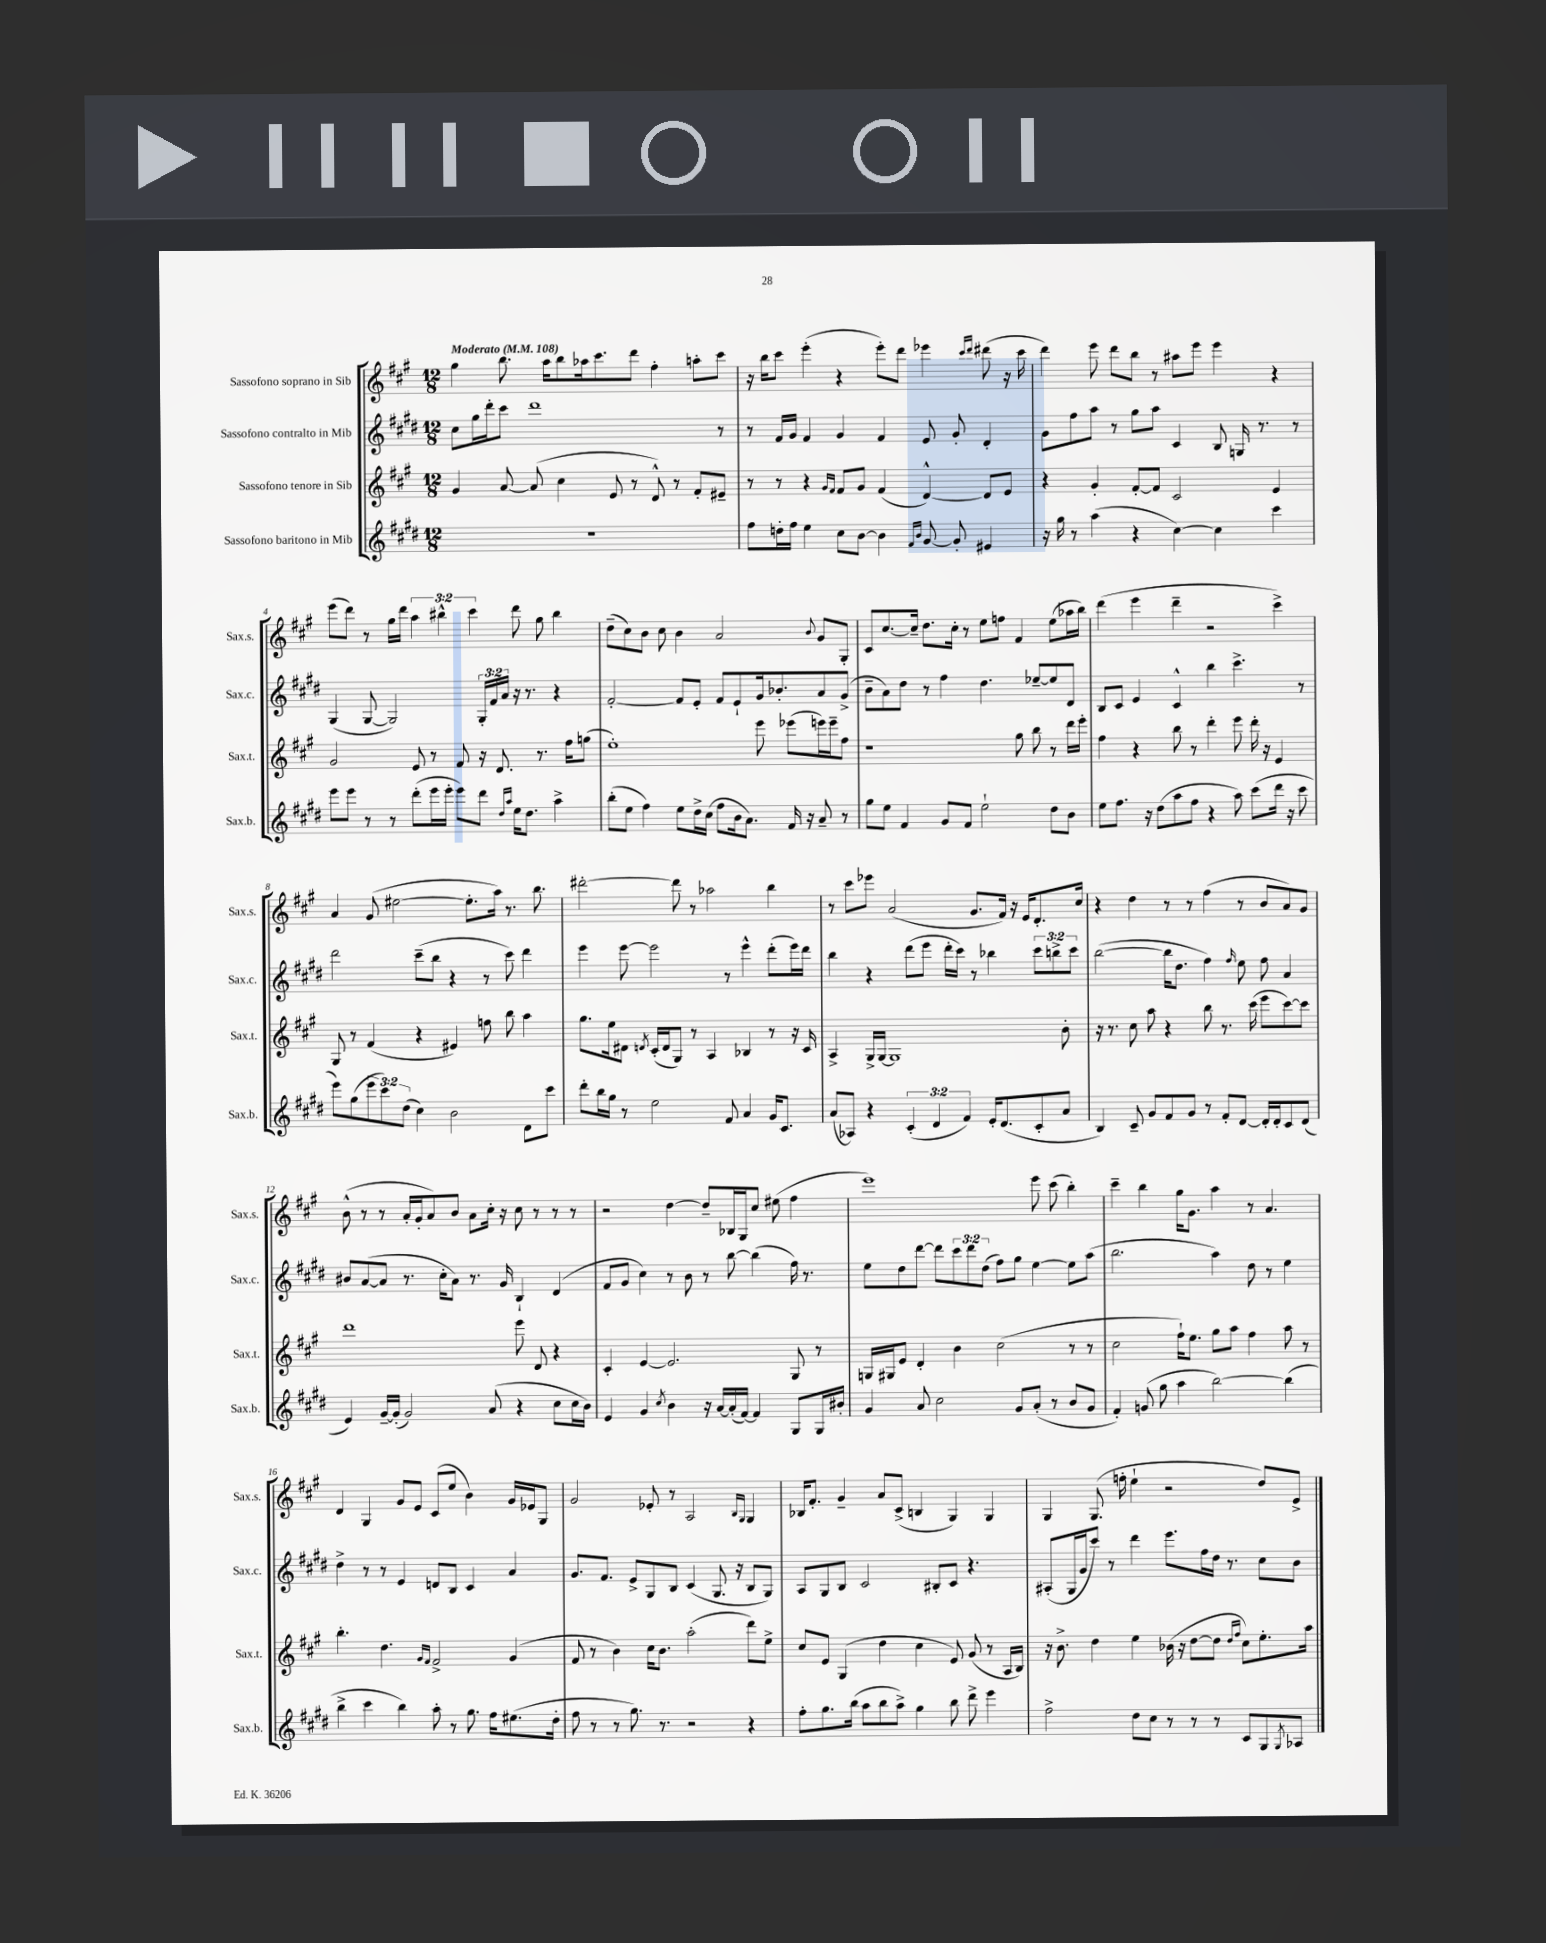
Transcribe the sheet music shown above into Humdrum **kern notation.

**kern	**kern	**kern	**kern
*staff4	*staff3	*staff2	*staff1
*clefG2	*clefG2	*clefG2	*clefG2
*k[f#c#g#d#]	*k[f#c#g#]	*k[f#c#g#d#]	*k[f#c#g#]
*M12/8	*M12/8	*M12/8	*M12/8
*MM108	*MM108	*MM108	*MM108
1.r	4g#	8cc#	4gg#
.	.	16gg#	.
.	.	16ddd#'	.
.	[8a	8ccc#	8.bb
.	(8a]	1ddd#	.
.	.	.	16aa
.	4cc#	.	8bb
.	.	.	16aa-
.	.	.	8.ccc#
.	8e	.	.
.	8r	.	8ddd
.	8d^^)	.	4ff#'
.	8r	.	.
.	8f#'	.	8aa'
.	8e#~	8r	8ccc#
=	=	=	=
8ff#	8r	8r	16r
.	.	.	16bb
16dd'	8r	16f#	8ccc#
16ff#	.	16g#	.
4ee	4r	4f#	(4eee'
.	16qqg#	.	.
.	16qqf#	.	.
8cc#	8f#	4g#	4r
[8b	8g#	.	.
4b]	(4f#	4f#	8eee')
.	.	.	8ddd
16qqf#	.	.	.
16qqb	.	.	.
[8g#	[4d^^)	8e	4eee-
8g#']	.	8g#'	.
.	.	.	16qqccc#
.	.	.	16qqddd
4e#	8d]	4d#'	(8ddd#
.	8e	.	16r
.	.	.	16ccc#
=	=	=	=
16r	4r	8g#	4ddd)
16gg#	.	.	.
8r	.	8ff#	.
(4aa	4g#'	8aa	8eee
.	.	8r	8ddd
4r	[8f#'	8gg#	8bb
.	8f#]	8aa	8r
[4cc#)	2c#	4c#	8aa#
.	.	.	8eee
4cc#]	.	8B	4eee
.	.	16G	.
.	.	8.r	.
4ccc#	4e	.	4r
.	.	8r	.
=	=	=	=
8eee	2g#	(4G#	(8eee
8eee	.	.	8ddd)
8r	.	[8G#	8r
8r	.	2G#])	16gg#
.	.	.	16ddd
(8ddd#'	8e	.	6aa
16eee	8r	.	.
.	.	.	6bb#^^
16eee'	.	.	.
8eee)	8f#	.	.
.	.	.	6ccc#
8ddd#	16r	24G#'	.
.	.	24f#	.
.	8.d	.	.
.	.	24a	.
16qqdd#	.	.	.
16qqaa	.	.	.
16ee	.	16r	8ddd
8.dd#	.	8.r	.
.	8.r	.	8gg#
4aa^	.	4r	4bb#
.	16ff#	.	.
.	(8gg	.	.
=	=	=	=
(8bb'	1ee')	[2f#'	(8dd~
8ee	.	.	8cc#)
4ff#)	.	.	8b
.	.	.	8cc#
8ee	.	8f#]	4b
16dd#^	.	8e'	.
(16cc#	.	.	.
8ff#	.	8f#	2a
16b	.	8e`	.
8.a)	.	.	.
.	8eee	16g#	.
.	.	8.b-'	.
16f#	(8eee-	.	.
16r	.	.	.
.	.	.	8qqb
8a~	16eee)	8a	8g#
.	16eee~	.	.
8r	8ff#	(8g#^	8G#'
=	=	=	=
8gg#	1r	8b~	8c#
8ee	.	8a)	[8.cc#
4f#	.	8dd#	.
.	.	.	16cc#~]
.	.	8r	8.dd
8g#	.	4ff#	.
.	.	.	16cc#'
8f#	.	.	8r
2ee`	.	4.dd#	8ee
.	.	.	8ff
.	8gg#	.	4f#
.	8bb	[8ee-~	.
8dd#	8r	8ee-]	(8ee
8b	16ddd	8d#	16aa-
.	16eee'	.	16bb)
=	=	=	=
8ee	4ff#	8B	(4ddd
8.ff#	.	8c#	.
.	4r	4e	4eee
16r	.	.	.
(8dd#	.	.	.
8aa	8bb	4c#^^	4ddd~
8ff#	8r	.	.
4r	4ddd'	4bb	2r
8aa)	8eee	4.ccc#^	.
(8ccc#	16ddd'	.	.
.	16r	.	.
16ddd#	4e	.	4ccc#^)
16r	.	.	.
8ccc#	.	8r	.
=	=	=	=
8eee)	8G#	2ddd#	4a
(8gg#	8r	.	.
12eee	(4f#	.	(8g#
12ccc#)	.	.	.
.	.	.	[2ee#
(12dd#	.	.	.
4cc#)	4r	(8ccc#~	.
.	.	8bb	.
2b	4e#)	4r	.
.	.	.	8.ee#']
.	8ff	8r	.
.	.	.	16aa)
.	8bb	8ccc#)	8.r
8d#	4aa	4ddd#	.
.	.	.	8.bb
8ccc#	.	.	.
=	=	=	=
8ddd#'	8.gg#	4eee	[2ddd#'
16bb	.	.	.
16gg#	16ee	.	.
8r	8d#	[8eee	.
.	8qd	.	.
2ee	(16c#'	2eee]	.
.	16d	.	.
.	8G#)	.	8ddd#]
.	8r	.	8r
.	4A	.	2aa-
8f#	.	8r	.
4a	4B-	4eee^^	.
16g#	8r	(8ddd#'	4bb
8.c#	.	.	.
.	16r	16eee)	.
.	16c#	16ddd#	.
=	=	=	=
(8a	4A^	4bb	8r
8A-)	.	.	8ccc#
4r	16G#^	4r	8eee-
.	[16G#	.	.
.	1G#]	.	(2a
(6c#'	.	(8ddd#	.
.	.	8eee	.
6d#	.	.	.
.	.	16ddd#'	.
.	.	16ccc#)	.
6f#)	.	.	.
.	.	8r	8.g#
16e'	.	4bb-	.
(8.d#	.	.	16f#)
.	.	.	16r
.	.	.	16e
8c#'	.	12ccc#	8.d'
.	.	12bb^	.
8a	8b'	.	.
.	.	12ccc#	.
.	.	.	16cc#
=	=	=	=
4B)	16r	([2bb	4r
.	8.r	.	.
8c#~	8cc#	.	4dd
8g#	8aa	.	.
8f#	4r	16bb]	8r
.	.	8.dd#	.
8g#	.	.	8r
8r	8bb	4ff#)	(4ff#
8f#'	8.r	.	.
.	.	16qqff#	.
[8d#	.	8ee	8r
.	(16ccc#	.	.
16d#']	8eee	8ff#	8b
16d#'	.	.	.
8c#	[8ccc#)	4a	8a)
(8d#	8ccc#]	.	8g#
=	=	=	=
4e)	1ddd	8b#	(8b^^
.	.	([8a	8r
[16g#~	.	8a]	8r
(16g#']	.	.	.
2g#)	.	8.r	16a'
.	.	.	16g#'
.	.	.	8a)
.	.	16cc#'	.
.	.	8a)	8b
.	.	8.r	8a
(8a	.	.	16cc#'
.	.	16g#	16r
4r	8eee	4B`	8cc#
.	8d	.	8r
8cc#	4r	(4d#	8r
16cc#	.	.	8r
16b)	.	.	.
=	=	=	=
4e	4c#'	8f#	2r
.	.	8g#	.
4g#	[4e	4cc#)	.
8qcc#	.	.	.
4b	2.e]	8r	[4dd
.	.	8b	.
16r	.	8r	8dd~]
[16a	.	.	.
(16a']	.	[8bb	16B-
[16f#)	.	.	16G#
4f#]	.	(4bb]	8cc#
.	.	.	(8ee#
8G#	8G#	16ff#)	4ff#
.	.	8.r	.
16G#	8r	.	.
16b#'	.	.	.
=	=	=	=
4g#	16G	8ee	1eee)
.	16G#	.	.
.	8e	8dd#	.
8a	4d'	[8ddd#	.
2cc#	.	8ddd#]	.
.	4b	12ccc#	.
.	.	12ddd#	.
.	.	(12dd#	.
.	(2cc#	8ff#)	.
8g#	.	8gg#	.
(8a'	.	[4ee	8eee
8r	.	.	(8ccc#
8b	8r	8ee]	4bb')
8g#	8r	(8aa	.
=	=	=	=
4f#')	2cc#	2.bb	4ccc#~
(8g	.	.	4bb
8gg#	.	.	.
4aa	16ff#`)	.	16gg#
.	8.ee	.	8.g#
[2bb)	8gg#	4aa)	4aa
.	8aa	.	.
.	4ff#	8dd#	8r
.	.	8r	4.a
(4bb]	8aa	4ee	.
.	8r	.	.
=	=	=	=
4bb^	4.bb'	4dd#^	4d
4ccc#	.	8r	4G#
.	4.dd	8r	.
4bb)	.	4e	8g#
.	.	.	8e
.	16qqg#	.	.
.	16qqf#	.	.
8aa'	2f#^	8d	(8c#
8r	.	8B	8ee
8.gg#	.	4c#	4b)
16ff#	.	.	.
(8.ee#	(4g#	4a	16g#
.	.	.	16e-
.	.	.	8G#
16dd#'	.	.	.
=	=	=	=
8ff#	8f#	8.g#	2g#
8r	8r	.	.
.	.	8.f#	.
8r	4b)	.	.
8.gg#)	.	8e^	.
.	16cc#	8G#	8e-'
8.r	8.b	.	.
.	.	8B	8r
2r	(2aa'	(4c#	2A
.	.	8.G#	.
.	.	16r	.
.	.	.	16qqB
.	.	.	16qqG#
4r	8ddd)	8B	4G#
.	8ee^	8G#)	.
=	=	=	=
8ff#'	8cc#	8A	16B-
.	.	.	8.f#'
8.gg#	8e	8G#	.
.	(4G#	8B	4g#~
(16bb	.	.	.
8aa	.	2c#	.
8bb	4dd	.	8a
8aa^)	.	.	(8c#^
4gg#	4cc#	.	4B
.	.	8B#'	.
8bb	8e)	8c#	4G#)
8ddd#^	(8g#	4.r	.
4eee	8r	.	4G#
.	16A	.	.
.	16B)	.	.
=	=	=	=
2ff#^	16r	(8A#'	4G#
.	8.b^	.	.
.	.	16G#	.
.	.	16g#	.
.	4dd	8ccc#)	(8.G#
.	.	8r	.
.	.	.	16ff'
8dd#	4ee	4ddd#	4ee`
8cc#	.	.	.
8r	(16b-	8.eee	2r
.	16r	.	.
8r	[8dd	.	.
.	.	16ff#	.
8r	8dd]	16dd#	.
.	.	8.r	.
.	16qqdd	.	.
.	16qqff#	.	.
8c#	8cc#)	.	.
8G#	8.ee'	8cc#	8dd)
8qG#	.	.	.
8A-	.	8b	8e^
.	16aa	.	.
==	==	==	==
*-	*-	*-	*-
